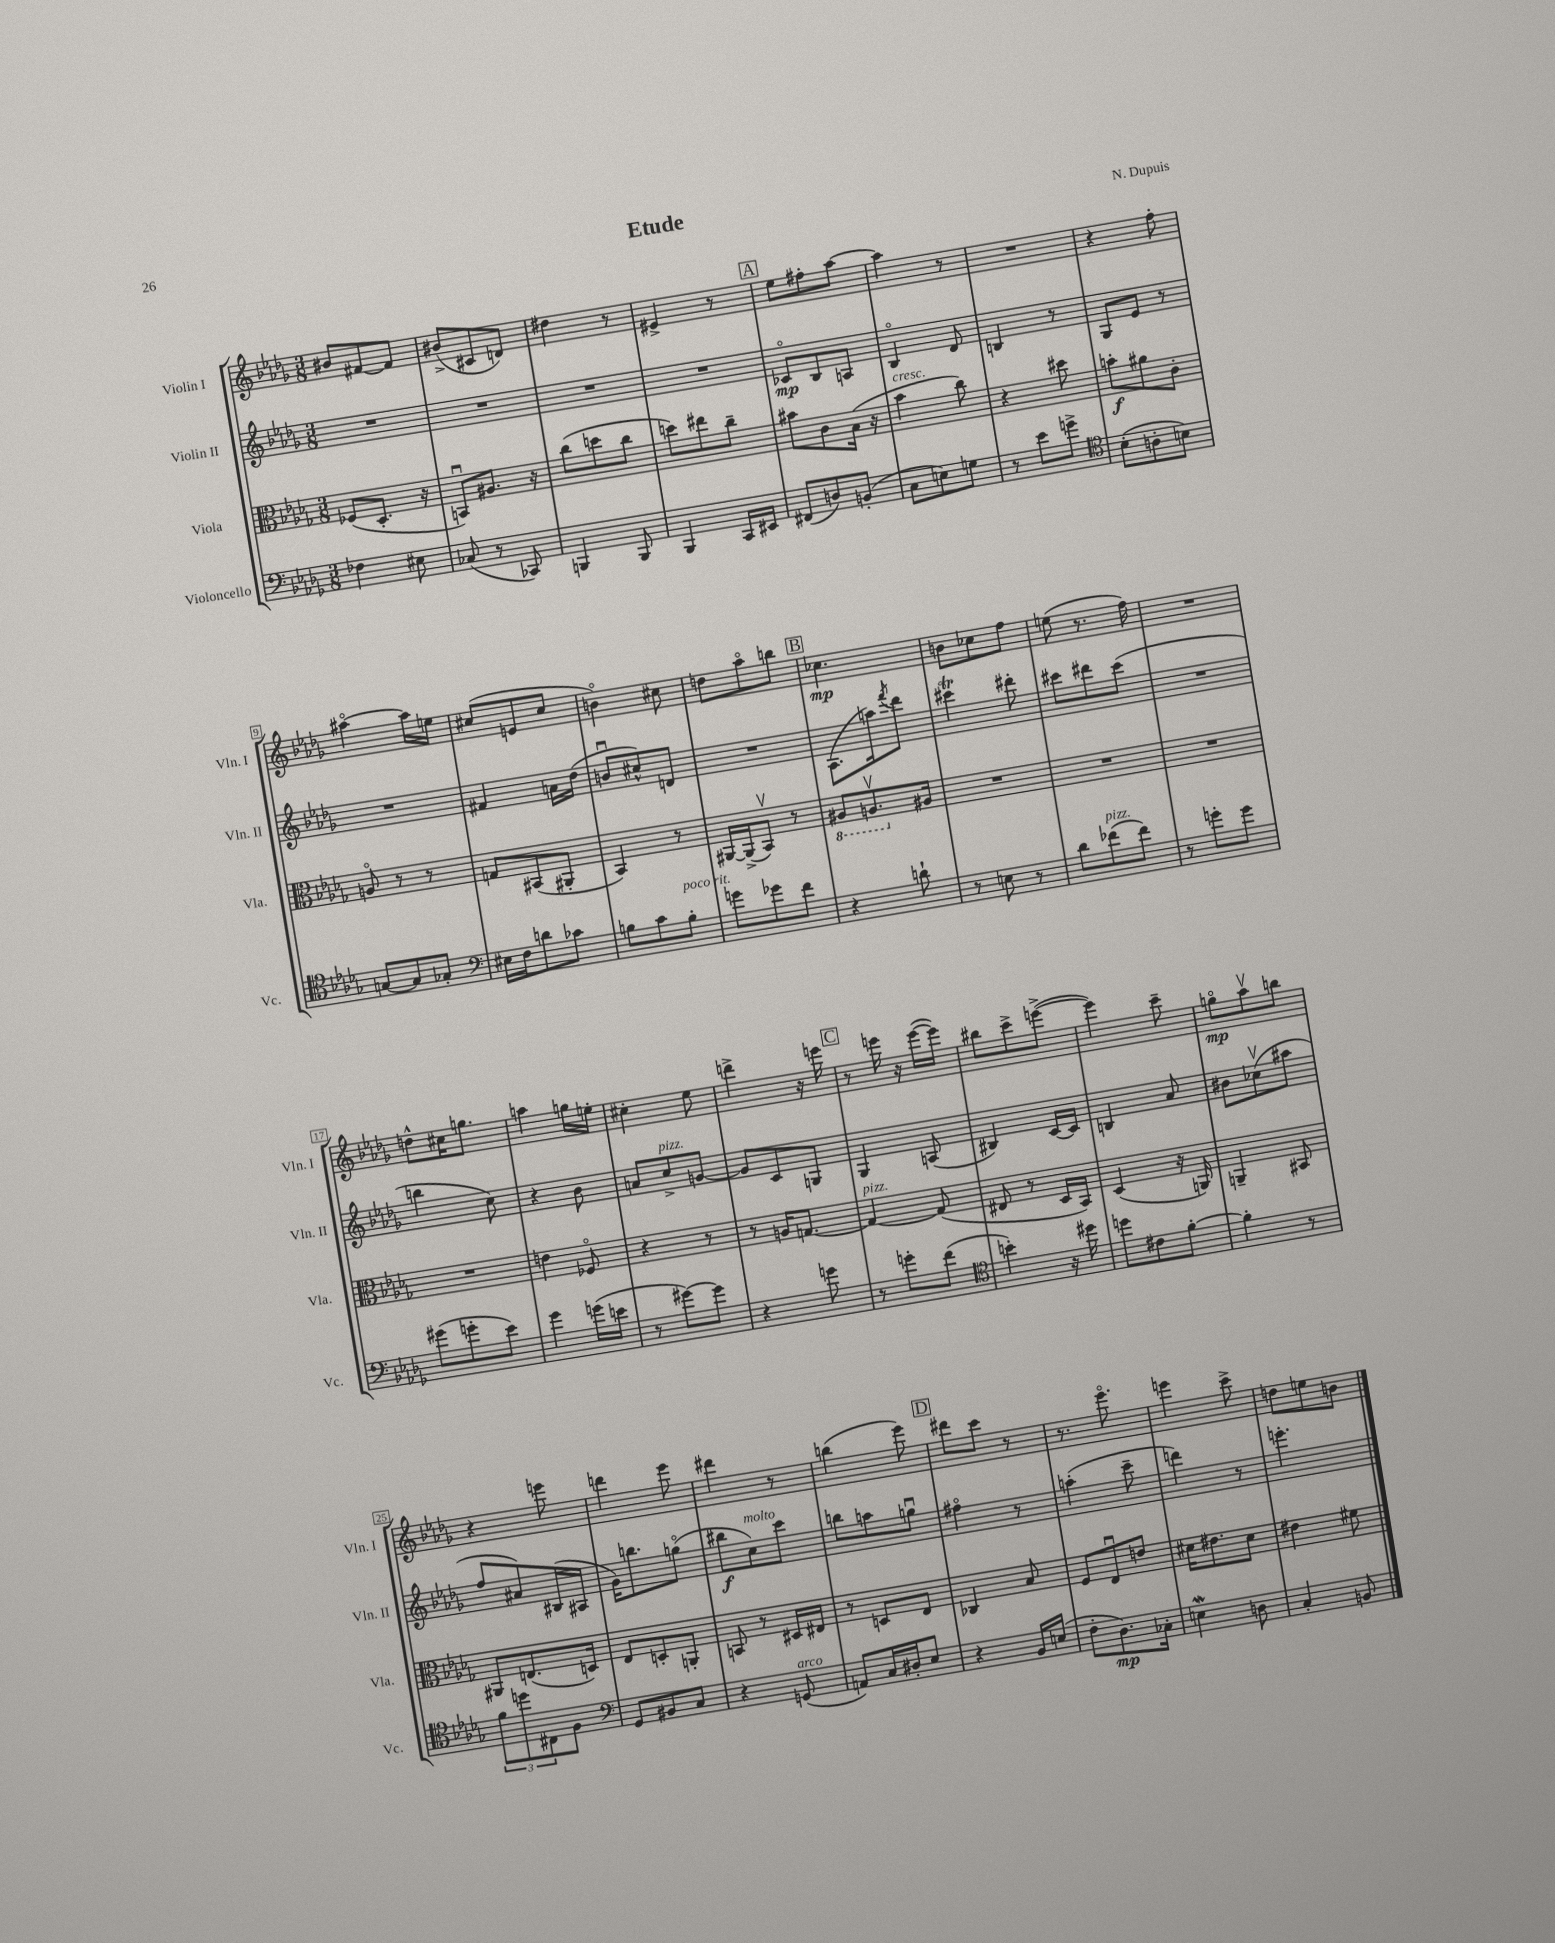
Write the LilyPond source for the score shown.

\header { title = "Etude" composer = "N. Dupuis" }
<<
\new StaffGroup <<
\new Staff = "s0" \with { instrumentName = "Violin I" shortInstrumentName = "Vln. I" } {
    \clef treble \key des \major \numericTimeSignature \time 3/8
    bis'8 fis'8~ fis'8 |
    bis'8->( cis'8 d'8) |
    dis''4 r8 |
    eis'4-> r8 |
    \mark \markup { \box "A" } ees''8 fis''8-. aes''8~ |
    aes''4 r8 |
    R4. |
    r4 f''8-. |
    ais''4~\flageolet ais''16 e''16 |
    cis''8( e'8 cis''8 |
    b'4\flageolet) cis''8 |
    d''8 aes''8\flageolet b''8 |
    \mark \markup { \box "B" } ces''4.\mp |
    b'8 ces''8 f''8 |
    e''8( r8. f''16) |
    R4. |
    d''8-^ cis''16 g''8. |
    a''4 g''16 e''16-. |
    cis''4-. ees''8 |
    d'''4-> r16 e'''16 |
    \mark \markup { \box "C" } r8 e'''16 r16 e'''16~( e'''16) |
    bis''8 c'''8-> e'''8~->( |
    e'''4) c'''8-- |
    g''8\flageolet\mp aes''8\upbow b''8 |
    r4 e'''8 |
    d'''4 ees'''8 |
    dis'''4 r8 |
    b''4( ees'''8) |
    \mark \markup { \box "D" } dis'''8 c'''8 r8 |
    r8. ees'''8.\flageolet |
    e'''4 c'''8-> |
    d''8 e''8 b'8 \bar "|." |
}
\new Staff = "s1" \with { instrumentName = "Violin II" shortInstrumentName = "Vln. II" } {
    \clef treble \key des \major \numericTimeSignature \time 3/8
    R4. |
    R4. |
    R4. |
    R4. |
    \mark \markup { \box "A" } ces'8\flageolet\mp bes8 a8 |
    bes4\flageolet des'8 |
    b4 r8 |
    ges8 ees'8 r8 |
    R4. |
    fis'4 a'16 des''16( |
    b'8\downbow cis''8-^) d'8 |
    R4. |
    \mark \markup { \box "B" } aes8.( a''16) \acciaccatura { f'''8 } des'''8 |
    cis'''4\trill dis'''8-. |
    cis'''8 dis'''8 cis'''8( |
    R4. |
    b''4 c''8) |
    r4 bes'8 |
    a'8 c''8->^\markup { \italic "pizz." } g'8~ |
    g'8 c'8 g8 |
    \mark \markup { \box "C" } ges4 a8( |
    bis4) c'16~ c'16 |
    b4 aes'8 |
    bis'8 ces''8\upbow( ais''8 |
    f''8 ais'8) bis16( ais16 |
    ges'16) b''8. g''8\flageolet( |
    bis''8\f c''8^\markup { \italic "molto" }) c'''8 |
    b''8 a''8 g''8\downbow |
    \mark \markup { \box "D" } fis''4\flageolet r8 |
    a''4-.( c'''8-- |
    d'''4) r8 |
    e'''4.-. \bar "|." |
}
\new Staff = "s2" \with { instrumentName = "Viola" shortInstrumentName = "Vla." } {
    \clef alto \key des \major \numericTimeSignature \time 3/8
    fes8( des8.-. r16 |
    b,8\downbow) ais8. r16 |
    c''8( d''8 c''8 |
    d''8) eis''8 c''8-- |
    \mark \markup { \box "A" } bis'8 c'8 bes16( r16 |
    bes'4^\markup { \italic "cresc." } c''8) |
    r4 dis''8 |
    b'8-.\f ais'8 c'8-. |
    a8\flageolet r8 r8 |
    g8 bis,8( ais,8-. |
    bes,4) r8 |
    ais,16~ ais,16->( bes,8\upbow) r8 |
    \mark \markup { \box "B" } \ottava #-1 ais,8 a,8.\upbow \ottava #0 ais16 |
    R4. |
    R4. |
    R4. |
    R4. |
    e'4 fes8\flageolet |
    r4 r8 |
    r8 a16 g8.~ |
    \mark \markup { \box "C" } g4~^\markup { \italic "pizz." } g8( |
    eis8 r8 des16 bes,16) |
    des4( r16 a,16) |
    a,4-- bis,8 |
    ais,8 e8.( d16) |
    ees8 d8-. a,8-. |
    b,8 r8 dis16 eis16 |
    r8 d8 ees8 |
    \mark \markup { \box "D" } ces4 bes8 |
    f8 ees8\downbow e'8 |
    dis'16 eis'8. dis'8 |
    eis'4 fis'8 \bar "|." |
}
\new Staff = "s3" \with { instrumentName = "Violoncello" shortInstrumentName = "Vc." } {
    \clef bass \key des \major \numericTimeSignature \time 3/8
    fes4 eis8 |
    ces8( r8 ces,8) |
    b,,4 b,,8 |
    bes,,4 c,16 eis,16 |
    \mark \markup { \box "A" } fis,8( d8) b,8-.( |
    c8 e8) g8 |
    r8 ees'8 g'8-> |
    \clef tenor bes8-.( a8-. b8) |
    g8~ g8 ges8-. |
    \clef bass eis16 f16 d'8 ces'8 |
    b8 c'8 b8-.^\markup { \italic "poco rit." } |
    g'8 ges'8 f'8 |
    \mark \markup { \box "B" } r4 d'8-! |
    r8 e8 r8 |
    des'8 fes'8^\markup { \italic "pizz." }( fes'8) |
    r8 g'8-. g'8 |
    gis'8( g'8-. ees'8) |
    ges'4 g'16( e'16 |
    r8 gis'8~) gis'8 |
    r4 g'8 |
    \mark \markup { \box "C" } r8 g'8-. f'8( |
    \clef tenor b'4-.) r16 dis''16 |
    d''8 cis'8 f'8~-. |
    f'4-. r8 |
    \tuplet 3/2 { f'8 d''8 cis8 } f8 |
    \clef bass ges,8 bis,8 c8 |
    r4 g,8^\markup { \italic "arco" }( |
    a,8) c16 dis16-. ees8 |
    \mark \markup { \box "D" } r4 bes,16 e16( |
    f8-. des8.\mp) ces16-. |
    e4\mordent d8 |
    c4-. b,8 \bar "|." |
}
>>
>>
\layout { \context { \Score \override BarNumber.stencil = #(make-stencil-boxer 0.1 0.3 ly:text-interface::print) } }
